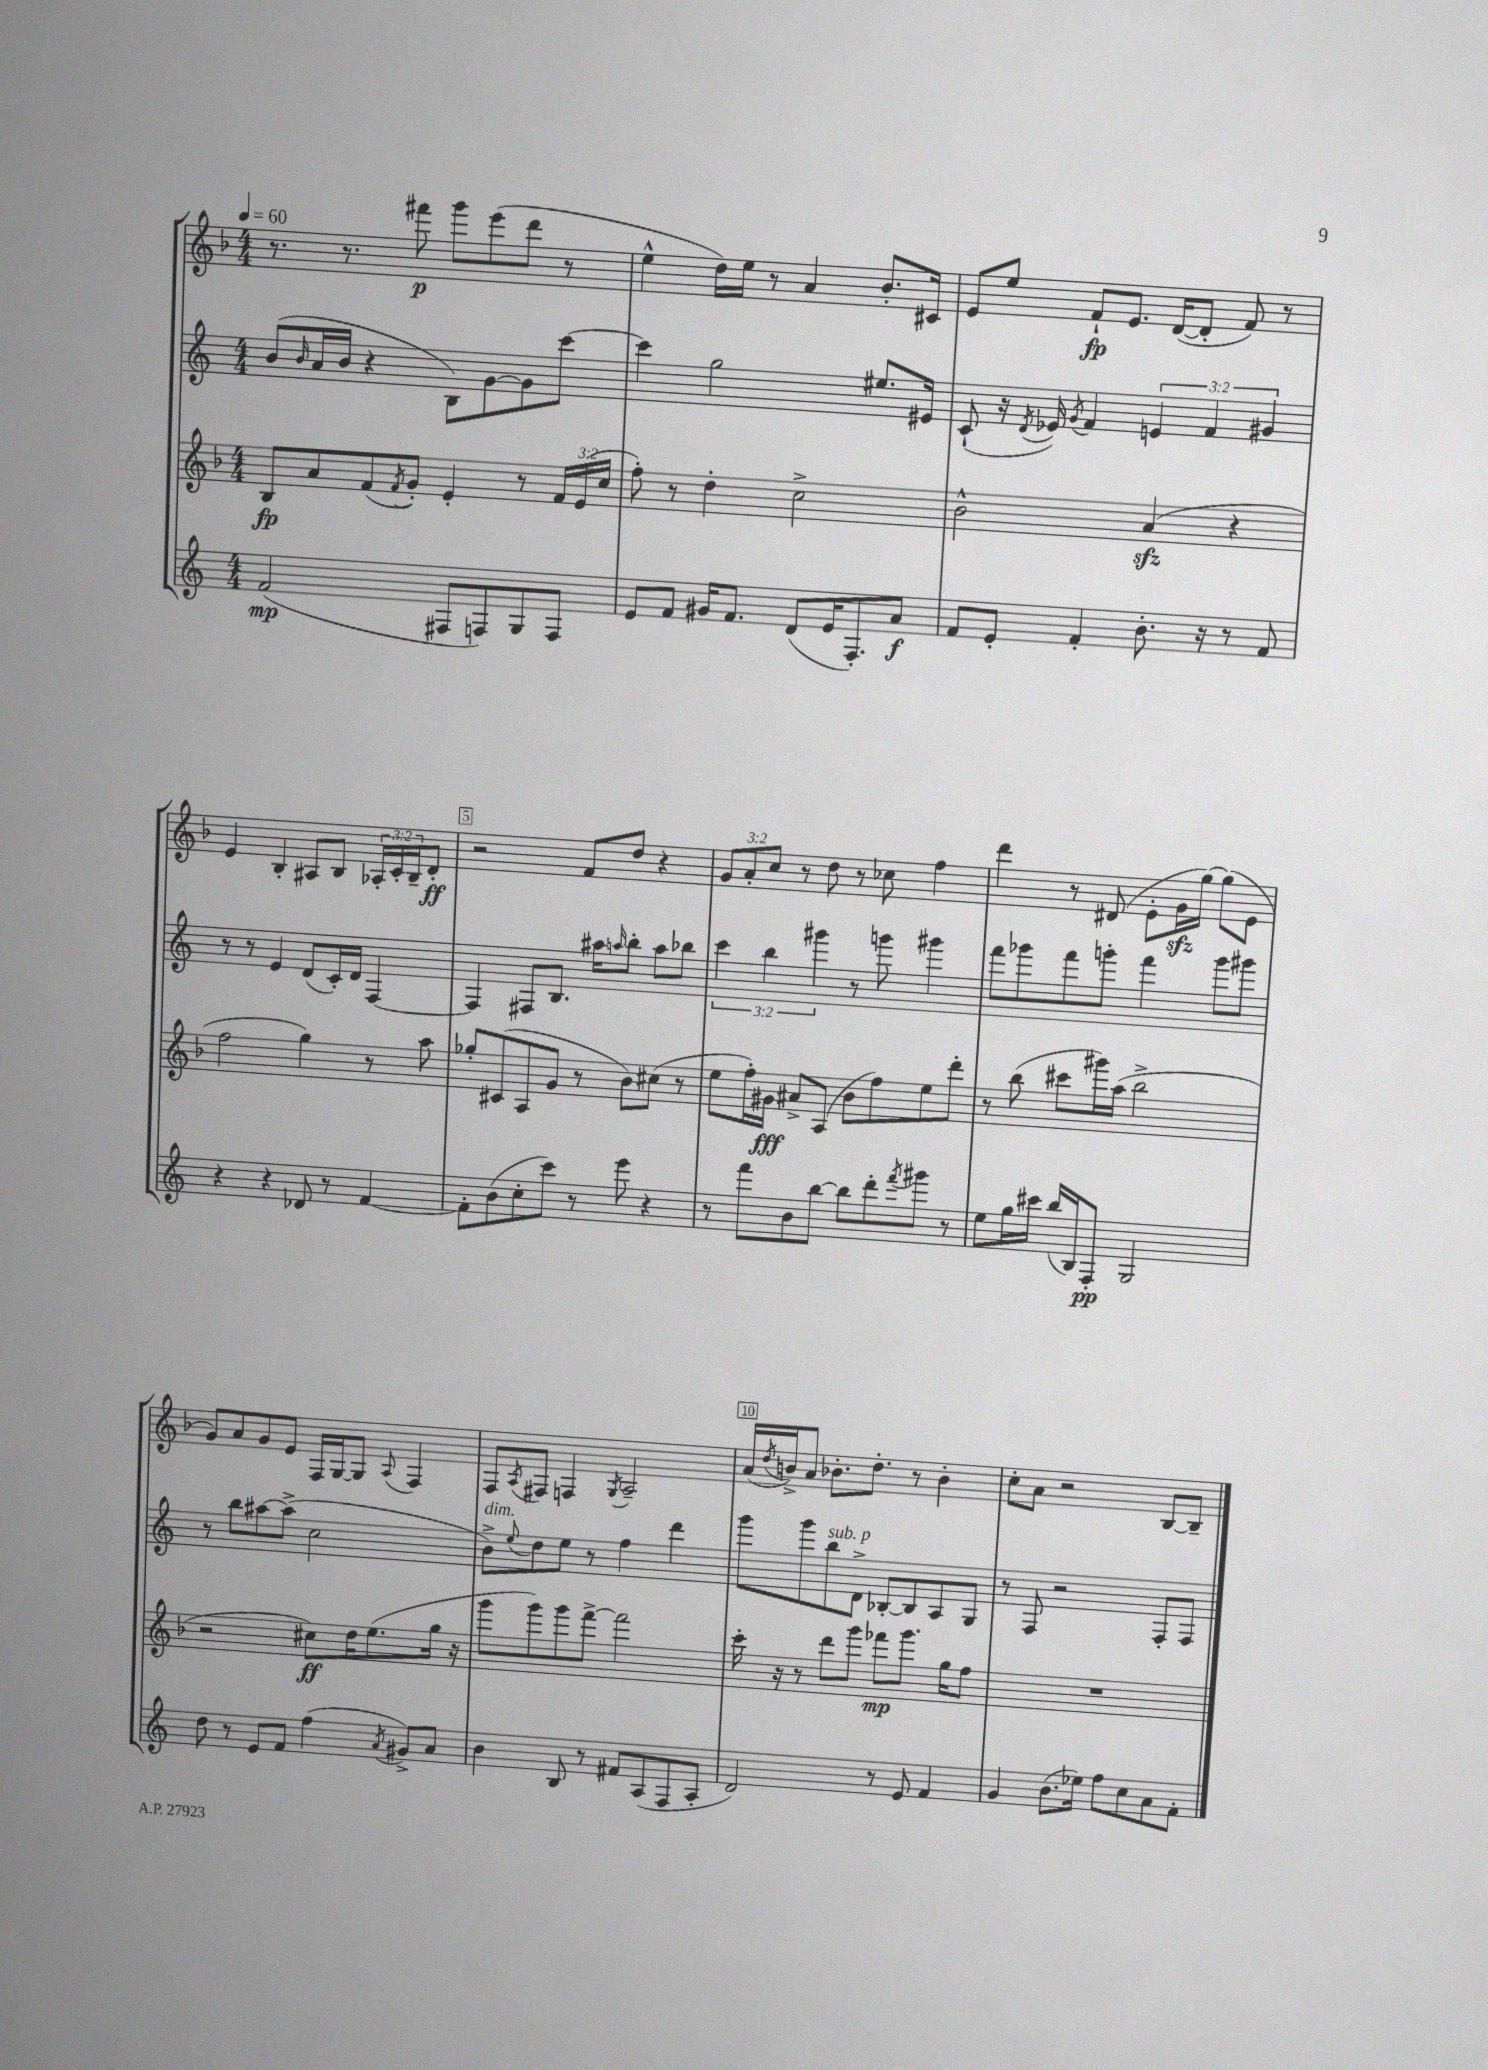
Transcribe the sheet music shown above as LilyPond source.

<<
\new StaffGroup <<
\new Staff = "s0" {
    \clef treble \key f \major \numericTimeSignature \time 4/4 \override Staff.TupletNumber.text = #tuplet-number::calc-fraction-text \tempo 4 = 60
    r8. r8. fis'''8\p g'''8 e'''8( d'''8 r8 |
    e''4-^ d''16) e''16 r8 a'4 bes'8.-. cis'16 |
    e'8 e''8 f'8-!\fp e'8. d'16~( d'8-. f'8) r8 |
    e'4 bes4-. ais8 bes8 \tuplet 3/2 { aes16-. c'16-. bes16-- } d'8-.\ff |
    r2 f'8 d''8 r4 |
    \tuplet 3/2 { g'8 a'8-. c''8 } r8 d''8 r8 ces''8 f''4 |
    d'''4 r8 dis'8( e'8-. g'16\sfz g''16~) g''8( e'8 |
    g'8) a'8 g'8 e'8 f16 g16~ g8 \appoggiatura { a8 } f4 |
    f8 \acciaccatura { a8 } fis8 f4 \acciaccatura { g8 } a2-- |
    a'16( \acciaccatura { d''8 } b'16->) a'8 bes'8.-. d''8.-. r8 bes'4-. |
    c''8-. a'8 r2 bes8~ bes8-- \bar "|." |
}
\new Staff = "s1" {
    \clef treble \key c \major \numericTimeSignature \time 4/4 \override Staff.TupletNumber.text = #tuplet-number::calc-fraction-text
    b'8( \grace { b'16 } a'16 b'16 r4 b8) g'8~ g'8 c'''8~ |
    c'''4 g''2 eis''8. eis'16 |
    c'8-!( r16 \acciaccatura { d'8 } ees'16) \acciaccatura { g'8 } f'4 \tuplet 3/2 { e'4 f'4 gis'4 } |
    r8 r8 e'4 d'8( c'16-.) d'16 f4~ |
    f4 fis8 b8. ais''16 \grace { a''16 } b''8-. a''8 bes''8 |
    \tuplet 3/2 { c'''4 b''4 gis'''4 } r8 g'''8 gis'''4 |
    f'''8 ges'''8 f'''8 g'''8-. f'''4 g'''8 gis'''8 |
    r8 b''8 ais''8~ ais''8->( c''2 |
    b'8->^\markup { \italic "dim." }) \appoggiatura { e''8 } d''8 e''8 r8 f''4 d'''4 |
    g'''8 g'''8 b''8^\markup { \italic "sub. p" } d'8-> bes8~-. bes8 a8 g8 |
    r8 f8 r2 f8-. f8 \bar "|." |
}
\new Staff = "s2" {
    \clef treble \key f \major \numericTimeSignature \time 4/4 \override Staff.TupletNumber.text = #tuplet-number::calc-fraction-text
    bes8\fp a'8 f'8( \acciaccatura { f'8 } g'8-.) e'4-. r8 \tuplet 3/2 { f'16 e'16( c''16 } |
    f''8-.) r8 d''4-. c''2-> |
    bes'2-^ a'4\sfz( r4 |
    f''2 g''4) r8 a''8 |
    ges''8-. cis'8( a8 g'8 r8 bes'8) cis''8( r8 |
    e''8 f''16-.) gis'16\fff ais'8-> a8( bes'8 f''8) e''8 d'''8-. |
    r8 bes''8( cis'''8 gis'''16) a''16( bes''2-> |
    r2 cis''8\ff) d''16 e''8.( g''16 r16 |
    g'''8 g'''8) g'''8 f'''8~-> f'''2 |
    c'''16-. r16 r8 d'''8 g'''8 fes'''8\mp g'''8. g''16 f''8 |
    R1 \bar "|." |
}
\new Staff = "s3" {
    \clef treble \key c \major \numericTimeSignature \time 4/4
    f'2\mp( fis8 f8) g8 f8 |
    e'8 f'8 gis'16 f'8. d'8( e'16 f8.-.) a'8\f |
    f'8 e'8-. f'4-. b'8.-. r16 r8 f'8 |
    r4 r4 des'8 r8 f'4~ |
    f'8-. b'8( c''8-. c'''8) r8 e'''8 r4 |
    r8 f'''8 b'8 b''8~ b''8 d'''8-. \acciaccatura { f'''8 } gis'''8 r8 |
    e''8 g''16 cis'''16 b''16( b16) f8-.\pp g2 |
    d''8 r8 e'8 f'8 f''4( \acciaccatura { a'8 } gis'8->) a'8 |
    b'4 b8 r8 fis'8 a8( f8 a8-. |
    d'2) r8 e'8 f'4 |
    g'4 b'8.( ees''16) f''8 c''8 a'8 f'8-. \bar "|." |
}
>>
>>
\layout { \context { \Score \override BarNumber.break-visibility = ##(#f #t #t) barNumberVisibility = #(every-nth-bar-number-visible 5) \override BarNumber.stencil = #(make-stencil-boxer 0.1 0.3 ly:text-interface::print) } }
